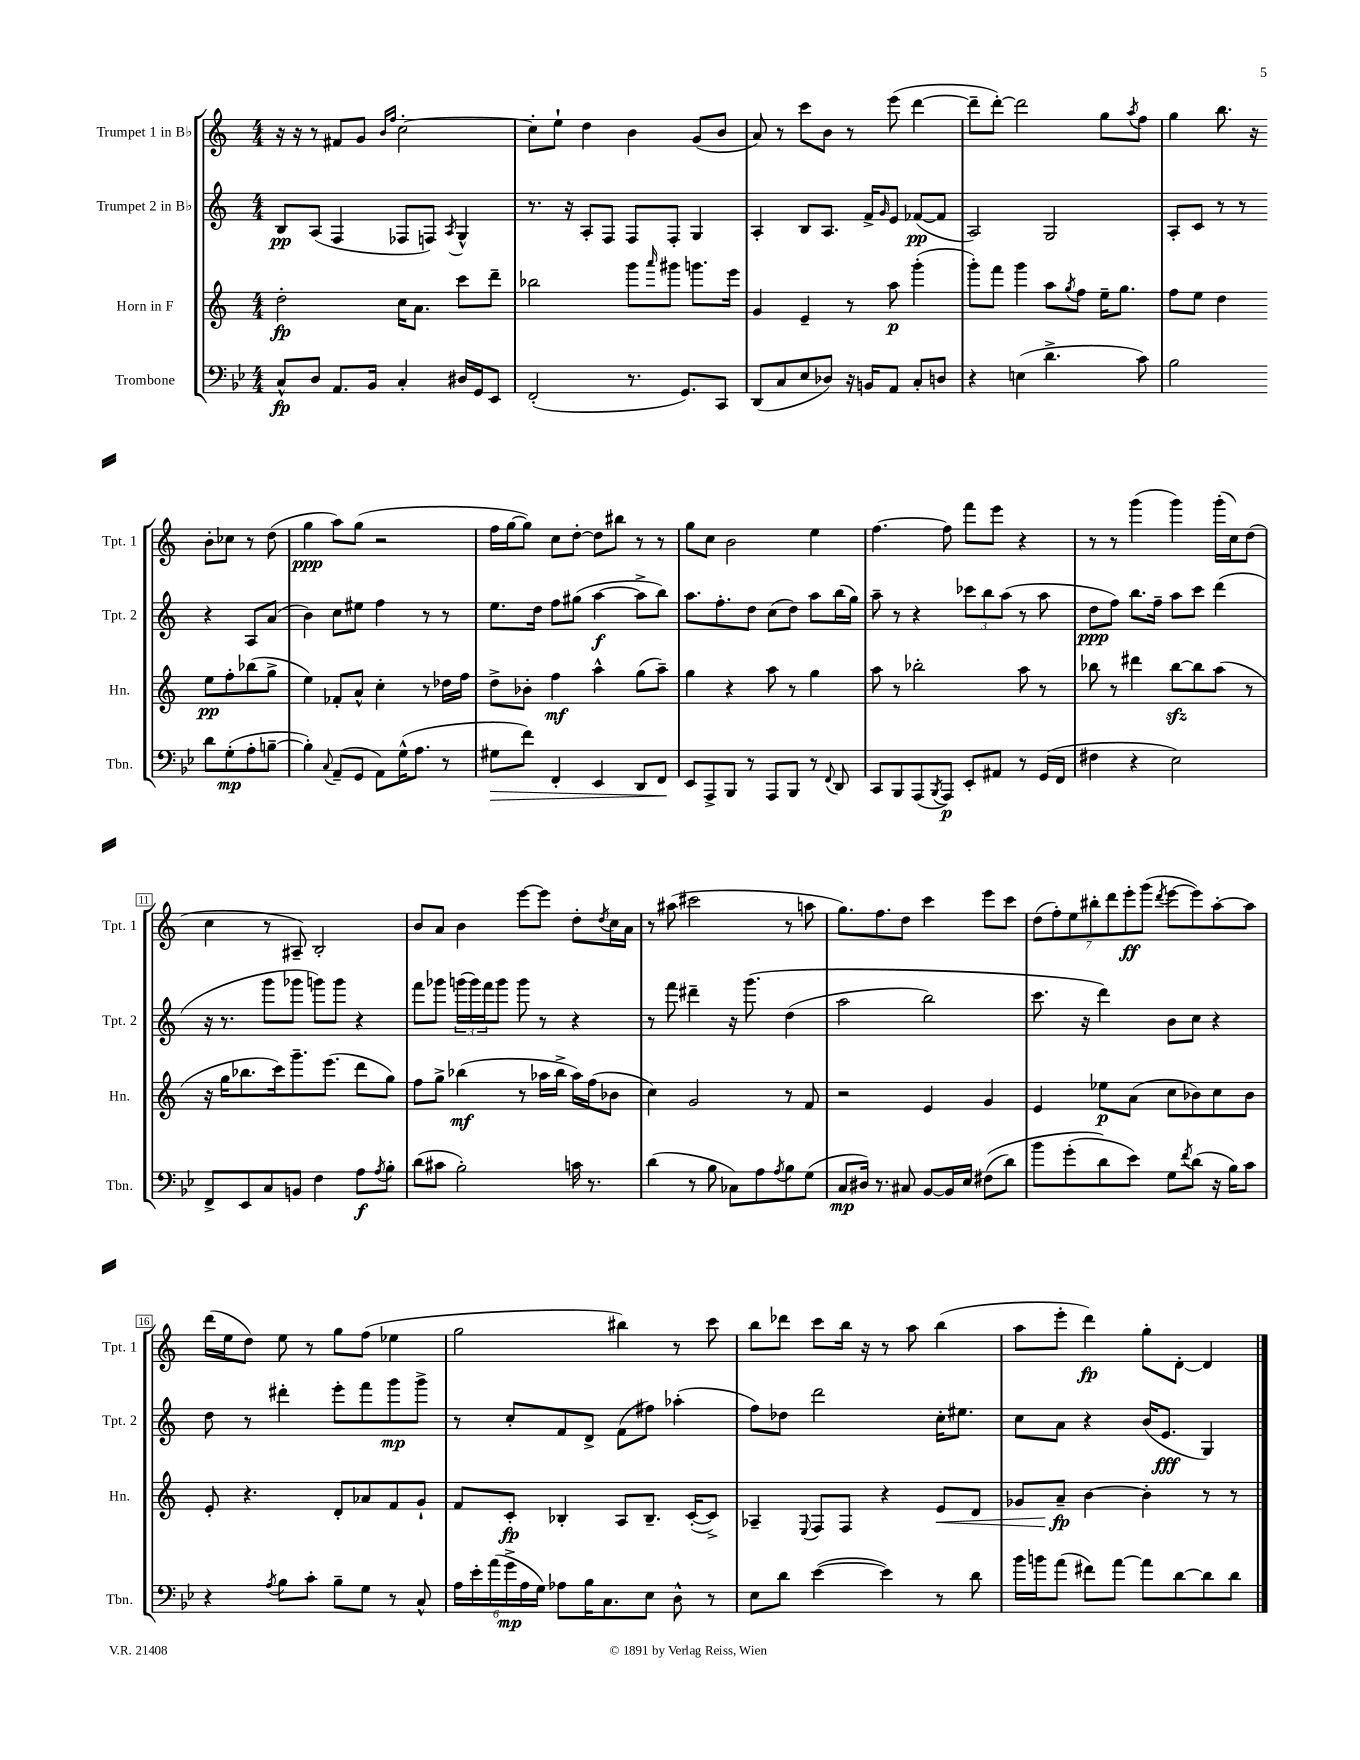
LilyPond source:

<<
\new StaffGroup <<
\new Staff = "s0" \with { instrumentName = "Trumpet 1 in Bb" shortInstrumentName = "Tpt. 1" } {
    \clef treble \key c \major \numericTimeSignature \time 4/4
    r16 r16 r8 fis'8 g'8 \grace { b'16 f''16 } c''2~-. |
    c''8-. e''8-! d''4 b'4 g'8( b'8 |
    a'8) r8 c'''8 b'8 r8 e'''8( d'''4~ |
    d'''8-- d'''8~-.) d'''2 g''8 \acciaccatura { a''8 } f''8 |
    g''4 b''8. r16 b'8-. ces''8 r8 d''8( |
    g''4\ppp a''8) g''8( r2 |
    f''16 g''16~ g''8) c''8 d''8~-. d''8 bis''8 r8 r8 |
    g''8 c''8 b'2 e''4 |
    f''4.~ f''8 f'''8 e'''8 r4 |
    r8 r8 g'''4( g'''4) g'''16-.( c''16) d''8( |
    c''4 r8 ais8--) b2-. |
    b'8 a'8 b'4 e'''8~ e'''8 d''8-. \acciaccatura { d''8 } c''16 a'16 |
    r8 ais''8( cis'''2 r8 a''8 |
    g''8.) f''8. d''8 c'''4 e'''8 c'''8 |
    \tuplet 7/4 { d''8( f''8-.) e''8 bis''8-. d'''8 e'''8-.\ff g'''8( } \acciaccatura { d'''8 } e'''8~ e'''8) a''8~-. a''8 |
    d'''16( e''16 d''8) e''8 r8 g''8 f''8( ees''4 |
    g''2 bis''4) r8 c'''8 |
    b''8 des'''8 c'''8 b''16 r16 r8 a''8 b''4( |
    a''8 e'''8-. d'''4\fp) g''8-. d'8~-. d'4 \bar "|." |
}
\new Staff = "s1" \with { instrumentName = "Trumpet 2 in Bb" shortInstrumentName = "Tpt. 2" } {
    \clef treble \key c \major \numericTimeSignature \time 4/4
    b8\pp a8( f4 fes8 f8) \acciaccatura { a8 } g4-^ |
    r8. r16 a8-. f8 f8 f8-. g4 |
    a4-. b8 a8. f'16-> \grace { g'16 } e'8 fes'8~\pp( fes'8 |
    a2) g2 |
    a8-. c'8 r8 r8 r4 a8 a'8( |
    b'4) c''8 eis''8 f''4 r8 r8 |
    e''8. d''16 f''8 gis''8( a''4~\f a''8-> b''8) |
    a''8. f''8.-. d''8 c''8( d''8) a''8 b''16( g''16) |
    a''8-- r8 r4 \tuplet 3/2 { ces'''8 b''8 a''8( } r8 a''8 |
    d''8\ppp f''8) b''8. f''16-- a''8 c'''8 d'''4( |
    r16 r8. g'''8 ges'''8 g'''8) g'''8 r4 |
    f'''8 ges'''8 \tuplet 3/2 { g'''16( g'''16) f'''16 } g'''8 g'''8 r8 r4 |
    r8 f'''8 dis'''4-- r16 g'''8.\( d''4( |
    a''2 b''2) |
    c'''8. r16 d'''4\) b'8 c''8 r4 |
    d''8 r8 dis'''4-. e'''8-. f'''8 g'''8\mp g'''8-> |
    r8 c''8-. f'8 d'8-> f'8( fis''8) aes''4-.( |
    f''8) des''8 d'''2 c''16-. eis''8. |
    c''8 a'8 r4 b'16( e'8.\fff g4) \bar "|." |
}
\new Staff = "s2" \with { instrumentName = "Horn in F" shortInstrumentName = "Hn." } {
    \clef treble \key c \major \numericTimeSignature \time 4/4
    d''2-.\fp c''16 a'8. c'''8 d'''8-- |
    bes''2 g'''8 \grace { a'''16 } gis'''8 g'''8. e'''16 |
    g'4 e'4-- r8 a''8\p g'''4-.( |
    g'''8-.) f'''8 g'''4 a''8 \acciaccatura { g''8 } f''8 e''16-- g''8. |
    f''8 e''8 d''4 e''8\pp f''8-. bes''8( g''8-> |
    e''4) fes'8-. a'8-^ c''4-. r8 des''16 f''16 |
    d''8-> bes'8-. f''4\mf a''4-^ g''8( a''8--) |
    g''4 r4 a''8 r8 g''4 |
    a''8 r8 bes''2-. a''8 r8 |
    bes''8 r8 dis'''4 bes''8~\sfz bes''8 a''8( r8 |
    r16 g''16 bes''8. c'''16) g'''8.-- e'''8.( d'''8 g''8) |
    f''8 g''8-> bes''4\mf( r8 aes''16 bes''16-> aes''16) f''16( bes'8 |
    c''4) g'2 r8 f'8 |
    r2 e'4 g'4 |
    e'4 ees''8\p a'8( c''8 bes'8) c''8 bes'8 |
    e'8-. r4. d'8-. aes'8 f'8 g'8-! |
    f'8 c'8-.\fp bes4-. a8 bes8.-- c'16~-.( c'8->) |
    aes4-- \appoggiatura { e8 } f8 f8 r4 e'8\< d'8 |
    ges'8 a'8--\fp\! b'4~ b'4-. r8 r8 \bar "|." |
}
\new Staff = "s3" \with { instrumentName = "Trombone" shortInstrumentName = "Tbn." } {
    \clef bass \key bes \major \numericTimeSignature \time 4/4
    c8-^\fp d8 a,8. bes,16 c4-. dis16 g,16 ees,8 |
    f,2-.( r8. g,8.) c,8 |
    d,8( c8 ees8 des8) r16 b,16 a,8 c8-. d8 |
    r4 e4( d'4.-> c'8) |
    bes2 d'8 g8-.\mp( a8-. b8~-- |
    b4-.) \appoggiatura { c8 } a,8--( g,8 a,8) g16-^( a8. r8 |
    gis8\> f'8) f,4-. ees,4 d,8 f,8\! |
    ees,8 a,,8-> bes,,8 r8 a,,8 bes,,8 r8 \appoggiatura { f,8 } d,8 |
    c,8 bes,,8 a,,8( \acciaccatura { bes,,8 } a,,8\p) ees,8-. ais,8 r8 g,16( f,16 |
    fis4 r4 ees2) |
    f,8-> ees,8 c8 b,8 f4 a8\f \acciaccatura { a8 } bes8-. |
    d'8( cis'8 bes2-.) c'16 r8. |
    d'4( r8 bes8 ces8) a8 \acciaccatura { a8 } bes8 g8( |
    c8\mp dis16) r8. cis8 bes,8~ bes,16 ees16 fis8(\( d'8) |
    bes'8 g'8-.( d'8\) ees'8) g8 \acciaccatura { f'8 } d'8( r16 bes16) c'8 |
    r4 \acciaccatura { a8 } bes8 c'8-. bes8-- g8 r8 c8-^ |
    \tuplet 6/4 { a16 ees'16-. a'16( g'16->\mp a16 g16) } aes8 bes16 c8. ees8 d8-^ r8 |
    ees8 d'8 ees'4~( ees'4) r8 d'8 |
    bes'16 b'16 a'8( fis'8) a'8~ a'8 d'8~ d'8 d'8 \bar "|." |
}
>>
>>
\layout { \context { \Score \override BarNumber.stencil = #(make-stencil-boxer 0.1 0.3 ly:text-interface::print) } }
